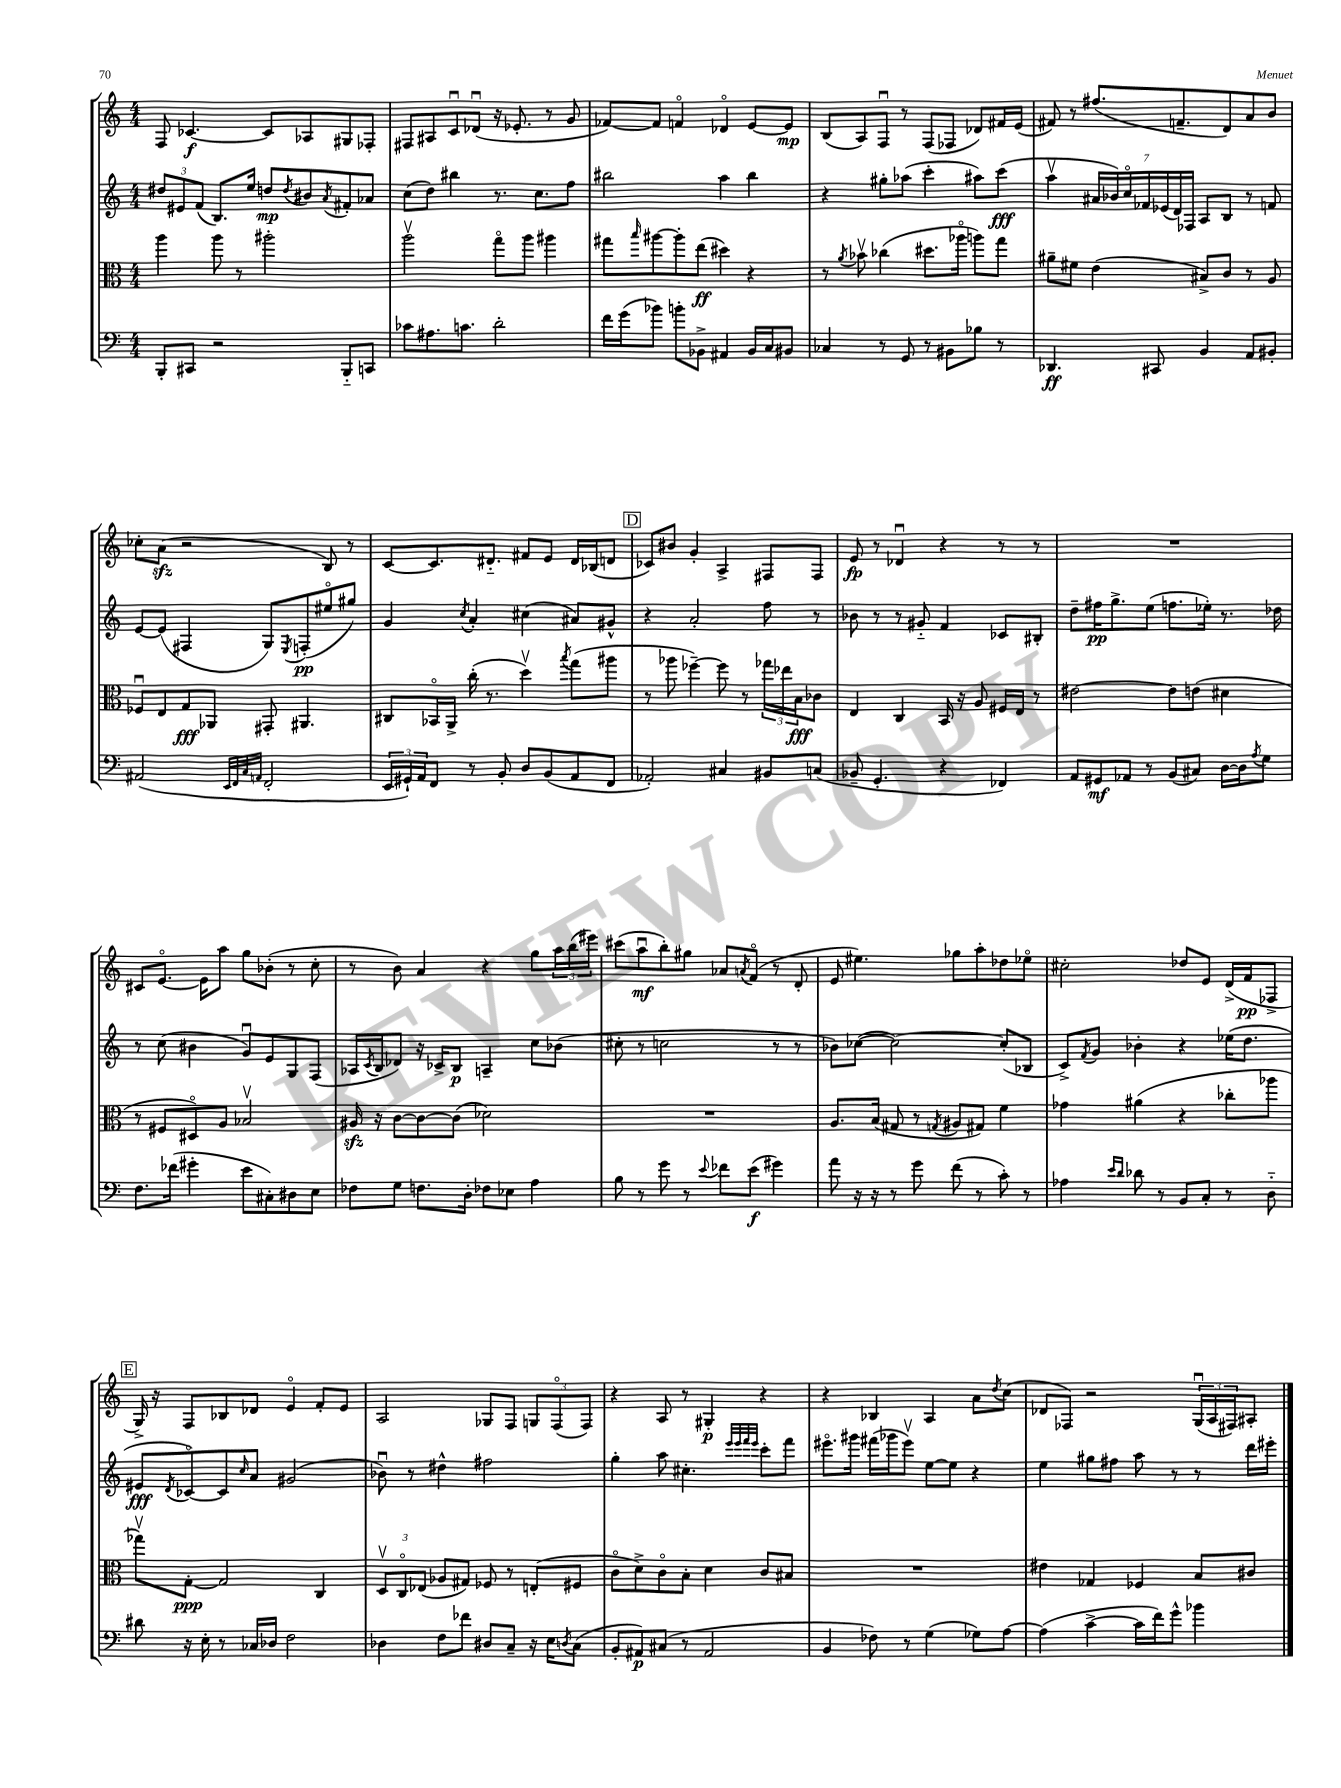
<<
\new StaffGroup <<
\new Staff = "s0" {
    \clef treble \key c \major \numericTimeSignature \time 4/4
    f8 ces'4.~\f ces'8 aes8 gis8 fes8-. |
    fis8 ais8 c'8\downbow des'8\downbow( r16 ees'8.-. r8 g'8 |
    fes'8~) fes'8 f'4\flageolet des'4\flageolet e'8~ e'8\mp |
    b8( a8) f8\downbow r8 f8( fes8 des'8) fis'16 e'16( |
    fis'8) r8 fis''8.( f'8.-- d'8) a'8 b'8 |
    ces''8-. a'8\sfz( r2 b8) r8 |
    c'8~ c'8. dis'8.-_ fis'8 e'8 dis'16 bes16( d'8 |
    \mark \markup { \box "D" } ces'8) bis'8 g'4-. a4-> fis8 fis8 |
    e'8\fp r8 des'4\downbow r4 r8 r8 |
    R1 |
    cis'8 e'8.~\flageolet e'16 a''8 g''8 bes'8-.( r8 c''8-. |
    r8 b'8) a'4 r4 g''8 \tuplet 3/2 { a''16 b''16( eis'''16) } |
    cis'''8( a''8\downbow\mf b''8-.) gis''8 aes'8 \acciaccatura { a'8 } f'8\flageolet( r8 d'8-. |
    e'8 eis''4.) ges''8 a''8-. des''8 ees''8\flageolet |
    cis''2-. des''8 e'8 d'16->( f'16\pp fes8-> |
    \mark \markup { \box "E" } g16->) r16 f8 bes8 des'8 e'4\flageolet f'8-. e'8 |
    a2 ges8 f8 \tuplet 3/2 { g8 f8\flageolet( f8) } |
    r4 a8 r8 gis4-.\p r4 |
    r4 bes4 a4 a'8 \acciaccatura { d''8 } c''8( |
    des'8 fes8) r2 \tuplet 3/2 { g16\downbow( a16 fis16) } ais8-. \bar "|." |
}
\new Staff = "s1" {
    \clef treble \key c \major \numericTimeSignature \time 4/4
    \tuplet 3/2 { dis''8 eis'8 f'8( } b8.) e''16 d''8\mp \acciaccatura { d''8 } bis'8 \acciaccatura { a'8 } fis'8-. aes'8 |
    c''8( d''8) bis''4 r8. c''8. f''8 |
    bis''2 a''4 bis''4 |
    r4 gis''8-. aes''8( c'''4-. ais''8) c'''8\fff( |
    a''4\upbow \tuplet 7/4 { ais'16 bes'16) c''16\flageolet fes'16 ees'16( d'16) fes16 } a8 b8 r8 f'8 |
    e'8~ e'8( fis4 g8) \acciaccatura { e8 } f8-.\pp( eis''8\flageolet gis''8) |
    g'4 \acciaccatura { c''8 } a'4-. cis''4( ais'8) gis'8-^ |
    \mark \markup { \box "D" } r4 a'2-. f''8 r8 |
    bes'8 r8 r8 gis'8-_ f'4 ces'8 bis8-. |
    d''8-- fis''16\pp g''8.-> e''8( f''8. ees''16-.) r8. des''16 |
    r8 c''8( bis'4 g'8\downbow) e'8 g8 f8( |
    aes16 \acciaccatura { c'8 } b16 des'8) r16 ces'16-> b8\p a4-- c''8 bes'8( |
    cis''8-. r8 c''2 r8 r8 |
    bes'8) ces''8~( ces''2~) ces''8-.( bes8 |
    c'8->) \acciaccatura { f'8 } g'8 bes'4-. r4 ees''16( d''8. |
    \mark \markup { \box "E" } eis'8\fff \acciaccatura { d'8 } ces'8~\flageolet) ces'8 \grace { c''16 } a'8 gis'2( |
    bes'8\downbow) r8 dis''4-^ fis''2 |
    g''4-. a''8 cis''4.-. \grace { e'''32 e'''32 f'''32 e'''32 } c'''8-. f'''8 |
    eis'''8.\flageolet gis'''16 fis'''16( ges'''16 eis'''8\upbow) e''8~ e''8 r4 |
    e''4 gis''8 fis''8 a''8 r8 r8 d'''16 eis'''16-. \bar "|." |
}
\new Staff = "s2" {
    \clef alto \key c \major \numericTimeSignature \time 4/4
    a''4 a''8 r8 ais''2-. |
    a''2\upbow g''8\flageolet a''8 ais''4 |
    gis''8 \grace { b''16 } ais''8~ ais''8-. e''8\ff( dis''4) r4 |
    r8 \acciaccatura { a'8 } bes'8\upbow ces''4( dis''8. aes''16\flageolet a''8) g''8 |
    ais'8-- fis'8 e'4( bis8->) c'8 r8 a8 |
    fes8\downbow e8 g8\fff aes,8 gis,8-. ais,4. |
    cis8 bes,16\flageolet a,16-> c''16-.( r8. d''4\upbow) \acciaccatura { b''8 } g''8( ais''8 |
    \mark \markup { \box "D" } r8 aes''8 fes''4~--) fes''8 r8 \tuplet 3/2 { ges''16 ees''16 b16\fff } ces'8 |
    e4 c4 b,16 r16 a8 fis16 e16 r8 |
    eis'2~ eis'8 e'8( dis'4 |
    r8 fis8 dis8\flageolet) a8 bes2\upbow |
    ais16\sfz r16 c'8~ c'8~ c'8( des'2) |
    R1 |
    a8. b16( gis8 r8 \acciaccatura { g8 } ais8 gis8) f'4 |
    ges'4 ais'4( r4 ces''8-. aes''8 |
    \mark \markup { \box "E" } ges''8\upbow) g8~-.\ppp g2 c4 |
    \tuplet 3/2 { d8\upbow c8\flageolet ees8( } aes8 gis8) fes8 r8 e8-.( fis8 |
    c'8\flageolet d'8->) c'8\flageolet b8-. d'4 c'8 bis8 |
    R1 |
    eis'4 ges4 fes4 b8 cis'8 \bar "|." |
}
\new Staff = "s3" {
    \clef bass \key c \major \numericTimeSignature \time 4/4
    b,,8-. cis,8 r2 b,,8-_ c,8 |
    ces'8 ais8. c'8. d'2-. |
    f'16 g'16( bes'8) b'8-. bes,8-> ais,4 bes,16 c16 bis,8 |
    ces4 r8 g,8 r8 bis,8 bes8 r8 |
    des,4.\ff cis,8 b,4 a,8 bis,8-. |
    ais,2( \grace { e,32 f,32 c32 a,32 } f,2-. |
    \tuplet 3/2 { e,16 gis,16-!) a,16 } f,8 r8 b,8-. d8 b,8( a,8 f,8 |
    \mark \markup { \box "D" } aes,2-.) cis4 bis,8 c8( |
    bes,8-- g,4.-. r4 fes,4) |
    a,8 gis,8\mf aes,8 r8 b,8( cis8) d16~ d16 \acciaccatura { a8 } g8 |
    f8. fes'16( gis'4-. e'8 cis8-.) dis8 e8 |
    fes8 g8 f8. d16-. fes8 ees8 a4 |
    b8 r8 g'8 r8 \appoggiatura { e'8 } fes'8 e'8\f( gis'4) |
    a'8 r16 r16 r8 g'8 f'8( r8 c'8-.) r8 |
    aes4 \grace { e'16 d'16 } des'8 r8 b,8 c8-. r8 d8-_ |
    \mark \markup { \box "E" } dis'8 r16 e16-. r8 ces16 des16 f2 |
    des4 f8 fes'8 dis8 c8-- r16 e16 \acciaccatura { d8 } c8( |
    b,8-. ais,8\p) cis8( r8 ais,2 |
    b,4 fes8) r8 g4( ges8) a8~ |
    a4( c'4~-> c'16 f'16) g'8-^ bes'4 \bar "|." |
}
>>
>>
\layout { \context { \Score \remove "Bar_number_engraver" } }
